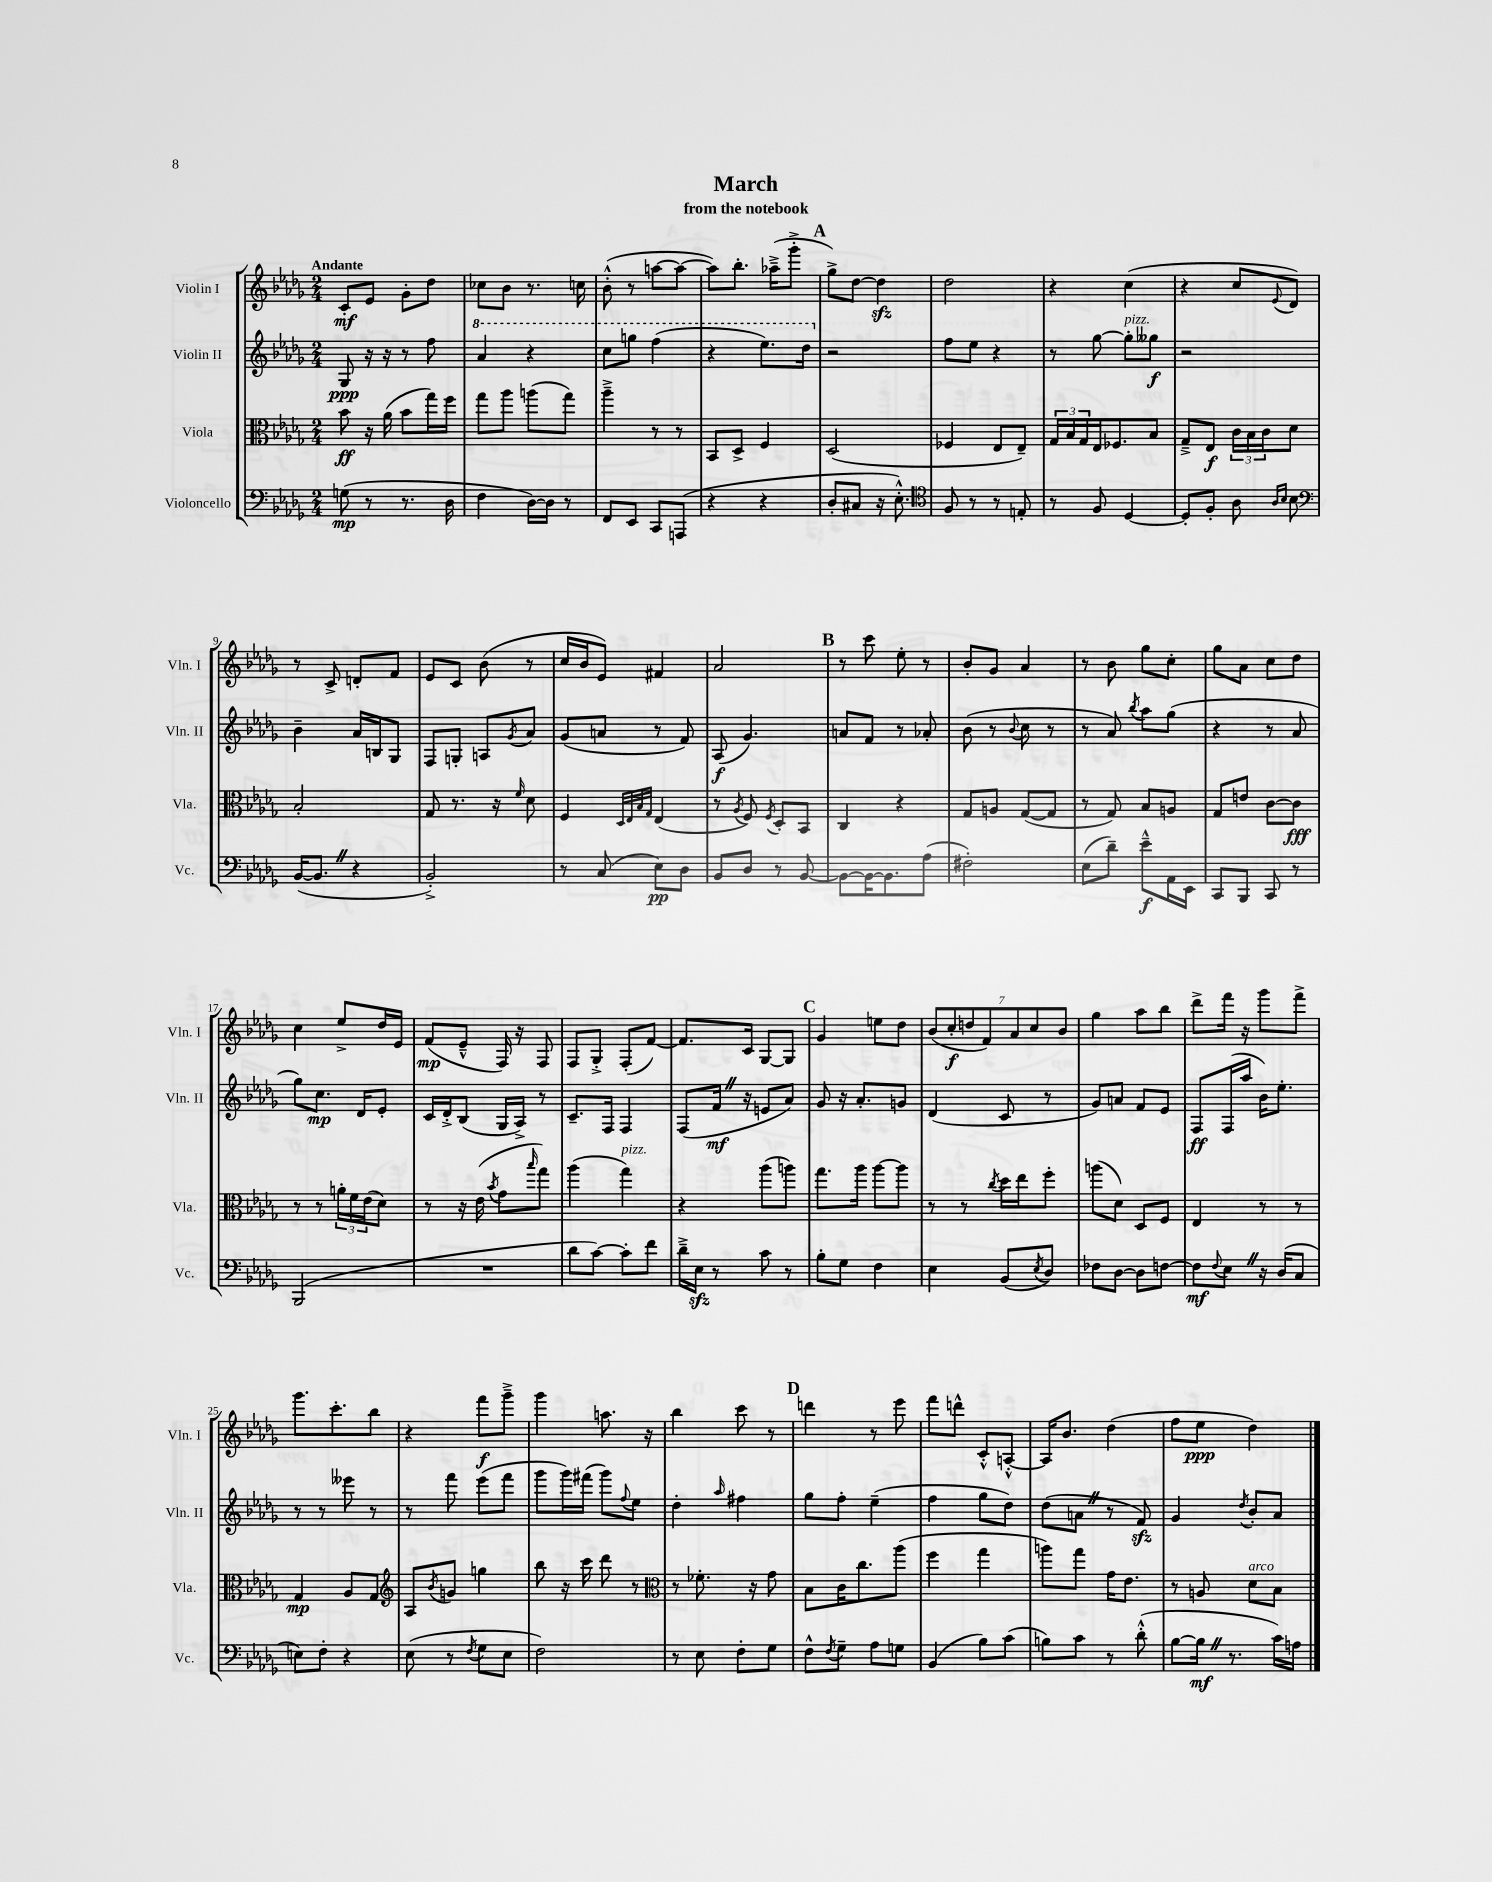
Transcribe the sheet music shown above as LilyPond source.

\header { title = "March" subtitle = "from the notebook" }
<<
\new StaffGroup <<
\new Staff = "s0" \with { instrumentName = "Violin I" shortInstrumentName = "Vln. I" } {
    \clef treble \key des \major \numericTimeSignature \time 2/4 \tempo "Andante"
    c'8-.\mf ees'8 ges'8-. des''8 |
    ces''8 bes'8 r8. c''16 |
    bes'8-.-^( r8 a''8~ a''8~ |
    a''8) bes''8.-. aes''16--->( ges'''8-.-> |
    \mark \markup { \bold "A" } ges''8->) des''8~ des''4\sfz |
    des''2 |
    r4 c''4( |
    r4 c''8 \appoggiatura { ees'8 } des'8) |
    r8 c'8-> d'8-. f'8 |
    ees'8 c'8 bes'8( r8 |
    c''16 bes'16 ees'8) fis'4 |
    aes'2 |
    \mark \markup { \bold "B" } r8 c'''8 ees''8-. r8 |
    bes'8-. ges'8 aes'4 |
    r8 bes'8 ges''8 c''8-. |
    ges''8 aes'8 c''8 des''8 |
    c''4 ees''8-> des''16 ees'16 |
    f'8\mp( ees'8---^ f16) r16 f8 |
    f8 ges8-.-> f8-.( f'8~) |
    f'8. c'16 ges8~ ges8 |
    \mark \markup { \bold "C" } ges'4 e''8 des''8 |
    \tuplet 7/4 { bes'8( c''8-.\f d''8 f'8) aes'8 c''8 bes'8 } |
    ges''4 aes''8 bes''8 |
    des'''8-> f'''16 r16 ges'''8 f'''8-> |
    ges'''8. c'''8.-. bes''8 |
    r4 f'''8\f ges'''8---> |
    ges'''4 a''8. r16 |
    bes''4 c'''8 r8 |
    \mark \markup { \bold "D" } d'''4 r8 ees'''8 |
    f'''8 d'''8-^ c'8-.-^ a8~-.-^ |
    a16 bes'8. des''4( |
    f''8 ees''8\ppp des''4) \bar "|." |
}
\new Staff = "s1" \with { instrumentName = "Violin II" shortInstrumentName = "Vln. II" } {
    \clef treble \key des \major \numericTimeSignature \time 2/4
    ges8\ppp r16 r16 r8 f''8 |
    \ottava #1 aes''4 r4 |
    c'''8 g'''8 f'''4( |
    r4 ees'''8.) des'''16 \ottava #0 |
    \mark \markup { \bold "A" } r2 |
    f''8 ees''8 r4 |
    r8 ges''8~ ges''8-.^\markup { \italic "pizz." } geses''8\f |
    r2 |
    bes'4-- aes'16 b16 ges8 |
    f8 g8-. a8 \acciaccatura { ges'8 } aes'8 |
    ges'8( a'8 r8 f'8) |
    aes8\f( ges'4.) |
    \mark \markup { \bold "B" } a'8 f'8 r8 aes'8-. |
    bes'8( r8 \appoggiatura { bes'8 } c''8 r8 |
    r8 aes'8) \acciaccatura { bes''8 } aes''8 ges''8( |
    r4 r8 aes'8 |
    ges''8) c''8.\mp des'16 ees'8-. |
    c'16 des'16-.-> bes8( ges16 aes16->) r8 |
    c'8.-- f16 f4 |
    f8( f'16\mf \once \override BreathingSign.text = \markup { \musicglyph "scripts.caesura.straight" } \breathe r16 e'8 aes'8) |
    \mark \markup { \bold "C" } ges'8 r16 aes'8.-. g'8 |
    des'4( c'8 r8 |
    ges'8) a'8 f'8 ees'8 |
    f8\ff f16( aes''16 bes'16) ees''8.-. |
    r8 r8 eeses'''8 r8 |
    r8 f'''8 ees'''8( f'''8 |
    ges'''8 ges'''16) fis'''16( ges'''8) \appoggiatura { f''8 } ees''8 |
    des''4-. \grace { aes''16 } fis''4 |
    \mark \markup { \bold "D" } ges''8 f''8-. ees''4--( |
    f''4 ges''8 des''8) |
    des''8( a'8 \once \override BreathingSign.text = \markup { \musicglyph "scripts.caesura.straight" } \breathe r8 f'8\sfz) |
    ges'4 \acciaccatura { des''8 } bes'8-. aes'8 \bar "|." |
}
\new Staff = "s2" \with { instrumentName = "Viola" shortInstrumentName = "Vla." } {
    \clef alto \key des \major \numericTimeSignature \time 2/4
    bes'8\ff r16 aes'16( bes'8 ges''16) f''16 |
    ges''8 aes''8 a''8( ges''8) |
    aes''4---> r8 r8 |
    bes,8 des8-> f4 |
    \mark \markup { \bold "A" } des2( |
    fes4 ees8 ees8--) |
    \tuplet 3/2 { ges16 bes16 ges16 } ees16 fes8. bes8 |
    ges8---> ees8\f \tuplet 3/2 { c'16 bes16 c'16 } des'8 |
    bes2-. |
    ges8 r8. r16 \grace { f'16 } des'8 |
    f4 \grace { des32 ees32 bes32 ges32 } ees4( |
    r8 \acciaccatura { aes8 } f8) \acciaccatura { f8 } des8-. bes,8 |
    \mark \markup { \bold "B" } c4 r4 |
    ges8 a8 ges8~( ges8 |
    r8 ges8) bes8 a8 |
    ges8 e'8 c'8~ c'8\fff |
    r8 r8 \tuplet 3/2 { a'16-. f'16 ees'16( } des'8) |
    r8 r16 ees'16( \acciaccatura { bes'8 } ges'8 \grace { bes''16 } ges''8) |
    aes''4( ges''4^\markup { \italic "pizz." }) |
    r4 aes''8( a''8) |
    \mark \markup { \bold "C" } ges''8. aes''16 aes''8~ aes''8 |
    r8 r8 \acciaccatura { c''8 } des''16 ees''16 f''8-. |
    a''8( des'8) des8 f8 |
    ees4 r8 r8 |
    ges4\mp aes8 ges8 |
    \clef treble aes8 \acciaccatura { bes'8 } g'8 g''4 |
    bes''8 r16 c'''16 des'''8 r8 |
    \clef alto r8 fes'8.-. r16 ges'8 |
    \mark \markup { \bold "D" } bes8 c'16 c''8. aes''8( |
    f''4 ges''4 |
    a''8) ges''8 ges'16 ees'8. |
    r8 a8 des'8^\markup { \italic "arco" } bes8 \bar "|." |
}
\new Staff = "s3" \with { instrumentName = "Violoncello" shortInstrumentName = "Vc." } {
    \clef bass \key des \major \numericTimeSignature \time 2/4
    g8\mp( r8 r8. des16 |
    f4 des16~) des16 r8 |
    f,8 ees,8 c,8 a,,8( |
    r4 r4 |
    \mark \markup { \bold "A" } des8-. cis8 r16 ees8.-.-^) |
    \clef tenor f8 r8 r8 e8-. |
    r8 f8 des4~ |
    des8-. f8-. aes8 \grace { aes16 bes16 } bes8 |
    \clef bass bes,16~( bes,8. \once \override BreathingSign.text = \markup { \musicglyph "scripts.caesura.straight" } \breathe r4 |
    bes,2-.->) |
    r8 c8( ees8\pp) des8 |
    bes,8 des8 r8 bes,8~ |
    \mark \markup { \bold "B" } bes,8~ bes,16~ bes,8. aes8( |
    fis2-.) |
    ees8( des'8--) ees'8---^\f aes,16 ees,16 |
    c,8 bes,,8 c,8 r8 |
    bes,,2( |
    R2 |
    des'8 c'8~) c'8-. f'8 |
    des'16---> ees16\sfz r8 c'8 r8 |
    \mark \markup { \bold "C" } bes8-. ges8 f4 |
    ees4 bes,8( \acciaccatura { ees8 } des8) |
    fes8 des8~ des8 f8~ |
    f8\mf \appoggiatura { f8 } ees8 \once \override BreathingSign.text = \markup { \musicglyph "scripts.caesura.straight" } \breathe r16 des16( c8 |
    e8) f8-. r4 |
    ees8( r8 \acciaccatura { f8 } ges8 ees8 |
    f2) |
    r8 ees8 f8-. ges8 |
    \mark \markup { \bold "D" } f8-^ \acciaccatura { f8 } ges8-- aes8 g8 |
    bes,4( bes8) c'8( |
    b8) c'8 r8 des'8-.-^( |
    bes8~ bes16\mf \once \override BreathingSign.text = \markup { \musicglyph "scripts.caesura.straight" } \breathe r8. c'16) a16 \bar "|." |
}
>>
>>
